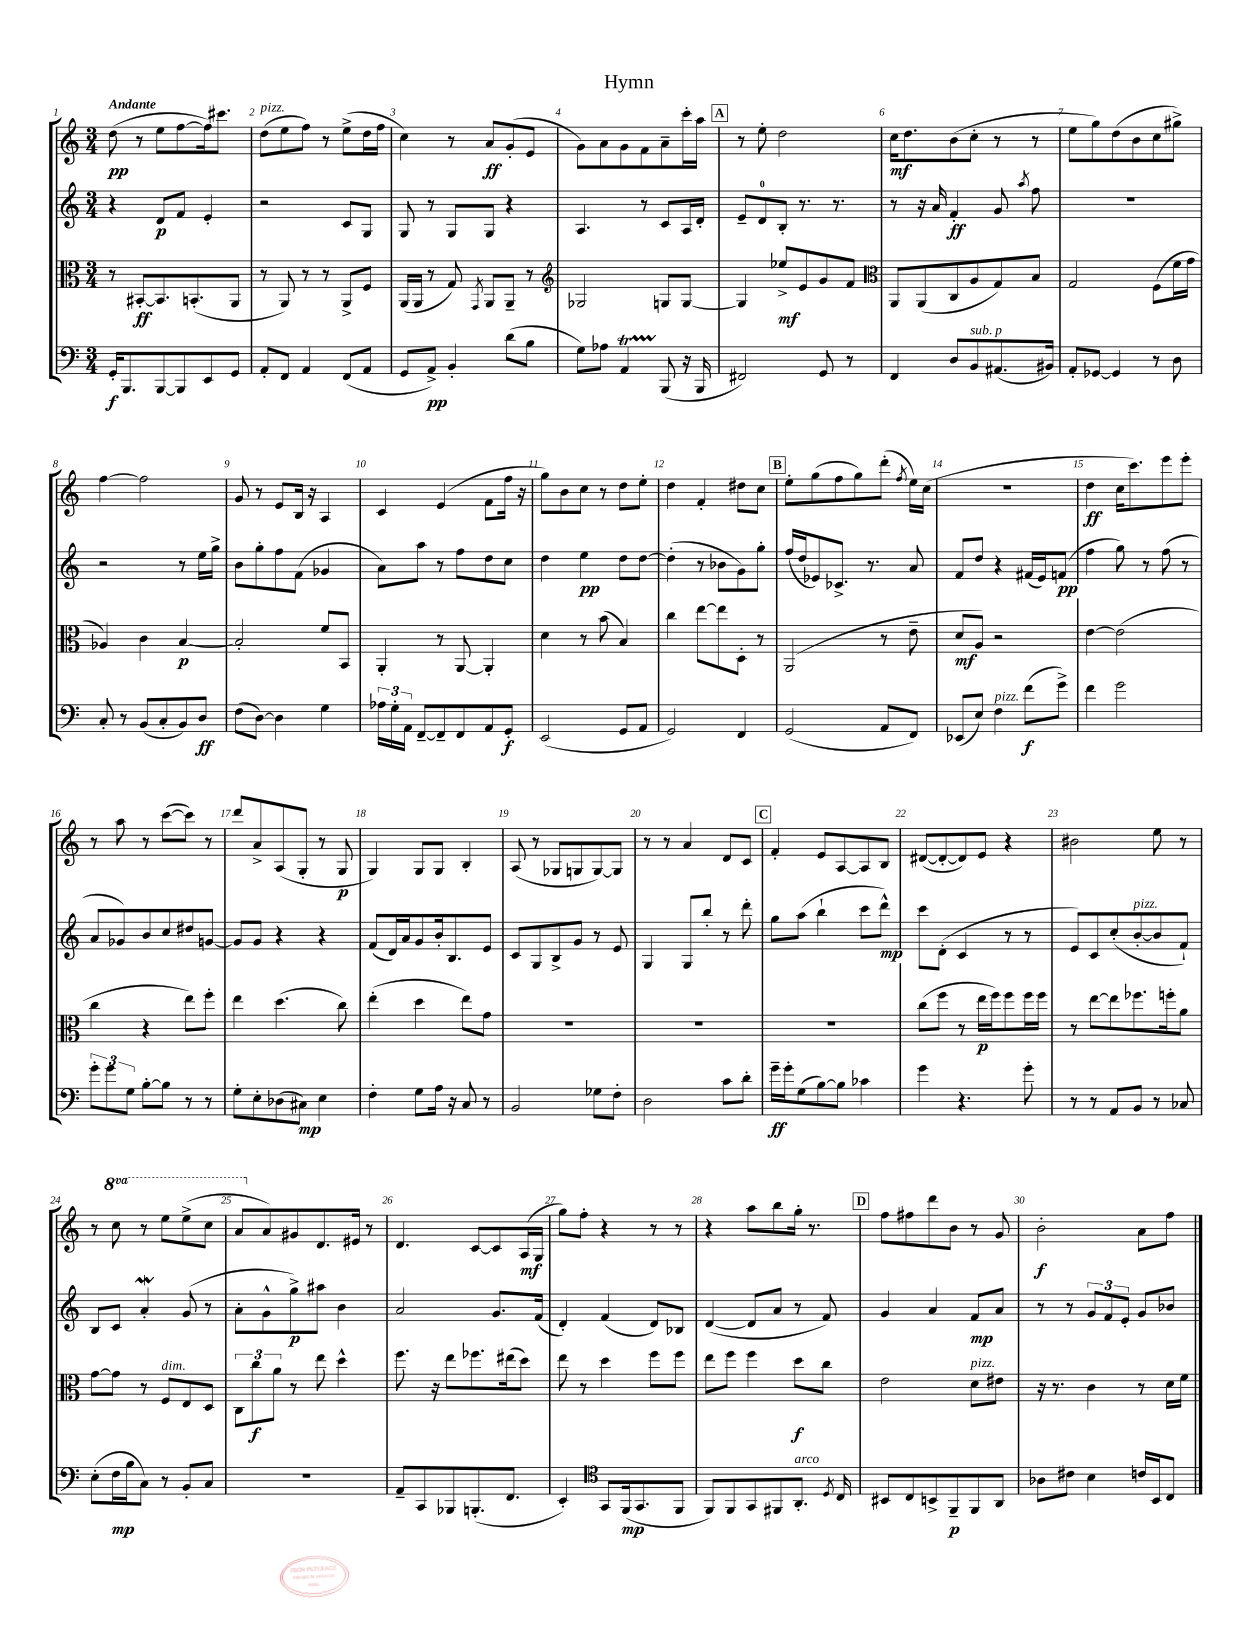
\header { title = "Hymn" }
<<
\new StaffGroup <<
\new Staff = "s0" {
    \clef treble \key c \major \numericTimeSignature \time 3/4 \set Staff.ottavationMarkups = #ottavation-simple-ordinals \tempo "Andante"
    \autoBeamOff d''8\pp( r8 e''8[ f''8~ f''16) cis'''8.] |
    d''8[^\markup { \italic "pizz." }( e''8 f''8]) r8 e''8[->( d''16 f''16] |
    c''4) r8 a'8[\ff g'8-.( e'8] |
    g'8[) a'8 g'8 f'8 a'8-- c'''16-. a''16] |
    \mark \markup { \box "A" } r8 e''8-. d''2 |
    c''16[\mf d''8. b'8( c''8]-. r8 r8 |
    e''8[ g''8) d''8( b'8 c''8 gis''8]->) |
    f''4~ f''2 |
    g'8 r8 e'8[ b16] r16 a4 |
    c'4 e'4( f'8[ f''16] r16 |
    g''8[) b'8 c''8] r8 d''8[ e''8]-. |
    d''4 f'4-. dis''8[ c''8] |
    \mark \markup { \box "B" } e''8[-. g''8( f''8 g''8) d'''8]-.( \acciaccatura { f''8 } e''16[) c''16]( |
    R2. |
    d''4\ff c''16[ c'''8.) e'''8 e'''8]-. |
    r8 a''8 r8 c'''8[~( c'''8]) r8 |
    d'''8[ a'8-> a8( g8]-. r8 g8\p |
    g4) g8[ g8] b4-. |
    a8( r8 ges8[ g8 g8~) g8] |
    r8 r8 a'4 d'8[ c'8] |
    \mark \markup { \box "C" } f'4-. e'8[ a8~ a8 b8] |
    dis'8[~( dis'8~-. dis'8) e'8] r4 |
    bis'2 e''8 r8 |
    r8 \ottava #1 c'''8 r8 e'''8[ e'''8->( c'''8] |
    a''8[ \ottava #0 a'8) gis'8 d'8. eis'16] r8 |
    d'4. c'8[~ c'8 a16\mf( g16] |
    g''8[) f''8]-. r4 r8 r8 |
    r4 a''8[ b''8 g''16]-. r8. |
    \mark \markup { \box "D" } f''8[ fis''8 d'''8 b'8] r8 g'8 |
    b'2-.\f a'8[ f''8] \bar "|." |
}
\new Staff = "s1" {
    \clef treble \key c \major \numericTimeSignature \time 3/4
    \autoBeamOff r4 d'8[\p f'8] e'4-. |
    r2 c'8[ g8] |
    g8 r8 g8[ g8] r4 |
    a4. r8 c'8[ a16 d'16]-. |
    \mark \markup { \box "A" } e'8[-- d'8-0 b8]-. r8. r8. |
    r8 r16 a'16 f'4-.\ff g'8 \acciaccatura { a''8 } f''8 |
    R2. |
    r2 r8 e''16[ g''16]-> |
    b'8[ g''8-. f''8 f'8]( ges'4 |
    a'8[) a''8] r8 f''8[ d''8 c''8] |
    d''4 e''4\pp d''8[ d''8]~ |
    d''4-.( r8 bes'8[ g'8) g''8]-. |
    \mark \markup { \box "B" } f''16[( d''16 ees'8) ces'8.]-> r8. a'8 |
    f'8[ d''8] r4 fis'16[( e'16) f'8]\pp( |
    f''4 g''8) r8 f''8( r8 |
    a'8[ ges'8) b'8 c''8 dis''8 g'8]~ |
    g'8[ g'8] r4 r4 |
    f'8[( d'16) a'16 g'8 b'16-. b8. e'8] |
    c'8[ g8 b8-> g'8] r8 e'8 |
    g4 g8[ b''8]-. r8 d'''8-. |
    \mark \markup { \box "C" } g''8[ a''8]( b''4-! c'''8[ d'''8]-^\mp) |
    c'''8[ d'8]-.( c'4 r8 r8 |
    e'8[) c'8 c''8-.( b'8~-.^\markup { \italic "pizz." } b'8 f'8]-!) |
    b8[ c'8] a'4-.\mordent g'8( r8 |
    a'8[-. g'8-^ g''8->\p) ais''8] b'4 |
    a'2 g'8.[ f'16]( |
    d'4-.) f'4( d'8[) bes8] |
    d'4~( d'8[ a'8] r8 f'8) |
    \mark \markup { \box "D" } g'4 a'4 f'8[\mp a'8] |
    r8 r8 \tuplet 3/2 { g'8[ f'8 e'8]-. } g'8[ bes'8] \bar "|." |
}
\new Staff = "s2" {
    \clef alto \key c \major \numericTimeSignature \time 3/4
    \autoBeamOff r8 bis,8[~-.\ff bis,8. b,8.-.( a,8] |
    r8 a,8) r8 r8 a,8[-> f8] |
    a,16[( a,16] r8 g8) \acciaccatura { g,8 } a,8[ a,8]-- r8 |
    \clef treble ges2 g8[ g8]~ |
    \mark \markup { \box "A" } g4 ees''8[->\mf e'8 g'8 f'8] |
    \clef alto a,8[ a,8( c8 a8 g8) b8] |
    g2 f8[( f'16 g'16] |
    aes4) c'4 b4~\p |
    b2-. f'8[ b,8] |
    a,4-. r8 a,8~ a,4-. |
    d'4 r8 b'8( b4) |
    c''4 e''8[~ e''8 d8]-. r8 |
    \mark \markup { \box "B" } a,2( r8 e'8-- |
    d'8[\mf a8]) r2 |
    e'4~ e'2( |
    c''4 r4 e''8[) f''8]-. |
    e''4 d''4.( c''8) |
    e''4-.( d''4 e''8[) g'8] |
    R2. |
    R2. |
    \mark \markup { \box "C" } R2. |
    c''8[( f''8] r8 e''16[\p f''16) f''8 f''16 f''16] |
    r8 e''8[~ e''8 fes''8. f''16-. a'8] |
    g'8[~ g'8] r8 f8[^\markup { \italic "dim." } e8 d8] |
    \tuplet 3/2 { c8[ c''8\f a'8] } r8 e''8 d''4-^ |
    f''8. r16 e''8[ fes''8. eis''16( d''8]) |
    e''8 r8 d''4 f''8[ f''8] |
    e''8[ f''8] f''4 d''8[\f c''8] |
    \mark \markup { \box "D" } e'2 d'8[^\markup { \italic "pizz." } eis'8] |
    r16 r8. c'4 r8 d'16[ f'16] \bar "|." |
}
\new Staff = "s3" {
    \clef bass \key c \major \numericTimeSignature \time 3/4
    \autoBeamOff g,16[-.\f b,,8. b,,8~ b,,8 e,8 g,8] |
    a,8[-. f,8] a,4 f,8[( a,8] |
    g,8[ a,8]->\pp) b,4-. d'8[( b8] |
    g8[) aes8] a,4\startTrillSpan b,,8\stopTrillSpan( r16 b,,16 |
    \mark \markup { \box "A" } fis,2) g,8 r8 |
    f,4 d8[ b,8^\markup { \italic "sub. p" } ais,8.( bis,16]) |
    a,8[-. ges,8]~ ges,4 r8 d8 |
    c8-. r8 b,8[( c8-. b,8) d8]\ff |
    f8[( d8]~) d4 g4 |
    \tuplet 3/2 { aes16[ g16-. a,16] } f,8[~-- f,8-- f,8 a,8 g,8]-.\f |
    e,2( g,8[ a,8] |
    g,2) f,4 |
    \mark \markup { \box "B" } g,2( a,8[ f,8]) |
    ees,8[( e8]) f4^\markup { \italic "pizz." } f'8[\f( g'8]->) |
    f'4 g'2 |
    \tuplet 3/2 { g'8[-. g'8 g8] } b8[~-. b8] r8 r8 |
    g8[-. e8-. des8( cis8]\mp) e4 |
    f4-. g8[ a16] r16 c8 r8 |
    b,2 ges8[ f8]-. |
    d2 c'8[ d'8]-. |
    \mark \markup { \box "C" } g'16[--\ff g'16-. g8( b8~) b8] ces'4 |
    g'4 r4. g'8-. |
    r8 r8 a,8[ b,8] r8 ces8 |
    e8[-.( f16\mp b16 c8]) r8 b,8[-. c8] |
    R2. |
    a,8[-- c,8 bes,,8 b,,8.-.( f,8.] |
    e,4-.) \clef tenor g,8[ f,16\mp( g,8. f,8] |
    f,8[) f,8 g,8 fis,8 a,8.]-.^\markup { \italic "arco" } \acciaccatura { d8 } c16 |
    \mark \markup { \box "D" } bis,8[ c8 b,8-> f,8--\p f,8 a,8] |
    aes8[ cis'8] b4 c'16[ b,16 c8] \bar "|." |
}
>>
>>
\layout { \context { \Score \override BarNumber.break-visibility = ##(#f #t #t) barNumberVisibility = #all-bar-numbers-visible } }
